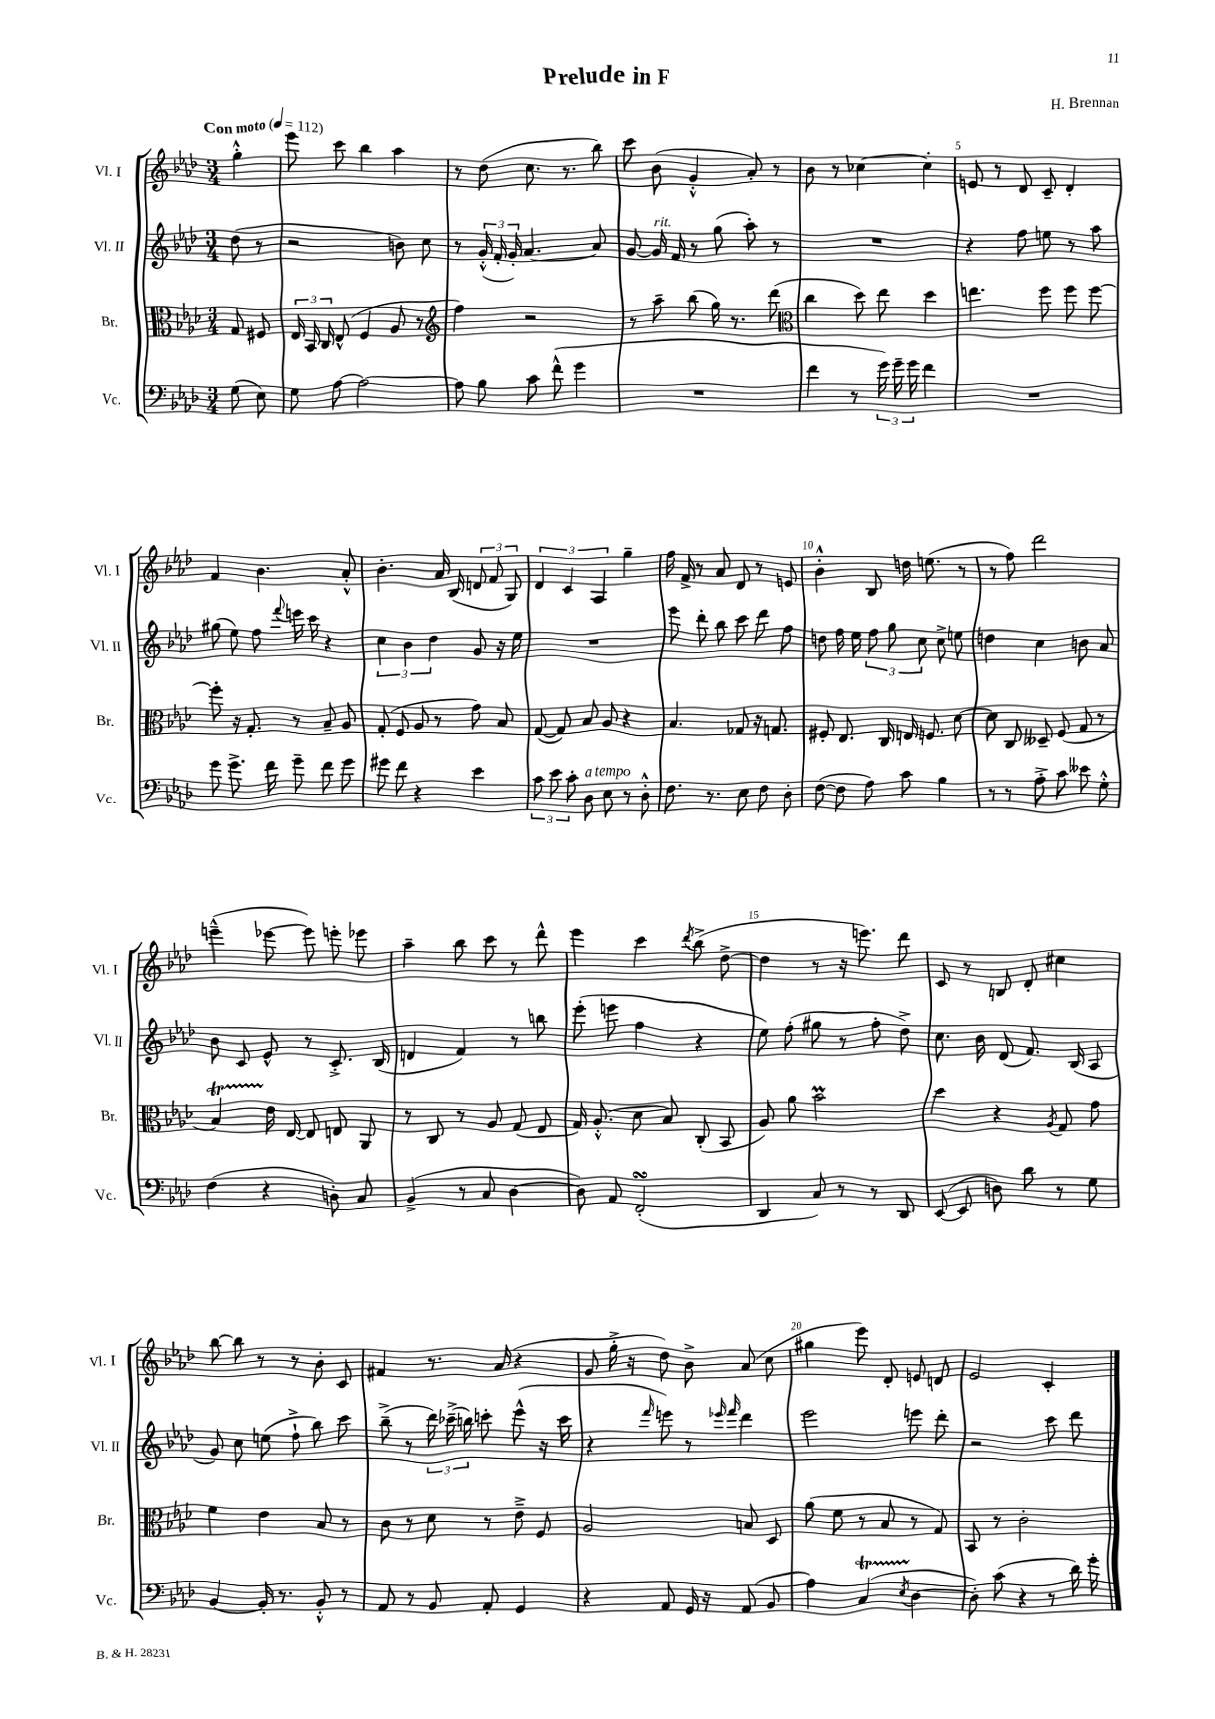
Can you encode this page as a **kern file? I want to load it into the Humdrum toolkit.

**kern	**kern	**kern	**kern
*staff4	*staff3	*staff2	*staff1
*clefF4	*clefC3	*clefG2	*clefG2
*k[b-e-a-d-]	*k[b-e-a-d-]	*k[b-e-a-d-]	*k[b-e-a-d-]
*M3/4	*M3/4	*M3/4	*M3/4
*MM112	*MM112	*MM112	*MM112
(8G	8G	(8dd-	4gg'^^
8E-)	8F#	8r	.
=	=	=	=
8G	24E-	2r	8eee-
.	24BB-	.	.
.	24C	.	.
[8A-	(8E-^^	.	8ccc
2A-_	4F	.	4bb-
.	8A-	8b)	4aa-
.	8r	8cc	.
=	=	=	=
*	*clefG2	*	*
8A-]	4ff)	8r	8r
8B-	.	(24g'^^	(8dd-
.	.	24f'	.
.	.	24g')	.
8c	2r	[4.a-	8.cc
(8f^^	.	.	.
.	.	.	8.r
4g	.	.	.
.	.	8a-]	8bb-)
=	=	=	=
2.r	8r	[8g	8ccc
.	8aa-~	16g]	(8b-
.	.	16f	.
.	(8bb-	8r	4g'^^
.	16gg)	(8gg	.
.	8.r	.	.
.	.	8aa-')	8a-')
.	(8ddd-	8r	8r
=	=	=	=
*	*clefC3	*	*
4f	4cc	2.r	8b-
.	.	.	8r
8r	8dd-)	.	[4cc-
24g)	8ee-	.	.
24g~	.	.	.
24g	.	.	.
4f	4dd-	.	4cc-']
=	=	=	=
2.r	4.ee	4r	8e
.	.	.	8r
.	.	8ff	8d-
.	8ff	8ee	8c~
.	8ff	8r	4d-'
.	[8ff	8aa-	.
=	=	=	=
8g	8ff']	(8gg#	4f
8.g^	16r	8ee-)	.
.	8.G'	.	.
.	.	8ff	4.b-
16f	.	.	.
.	.	8qqfff	.
8g~	8r	16eee	.
.	.	16ccc	.
8f	8B-~	4r	.
8g	8A-	.	8a-'^^
=	=	=	=
8g#	(8G'	6cc	4.b-'
8f	8F	.	.
.	.	6b-	.
4r	8A-	.	.
.	.	6dd-	.
.	8r	.	16a-
.	.	.	(16B-
4e-	8g)	8g	12d
.	.	.	12f
.	8B-	16r	.
.	.	.	12G)
.	.	16ee-	.
=	=	=	=
12c	([8G	2.r	6d-
12e-	.	.	.
.	8G])	.	.
12c'	.	.	6c
8D-	8B-	.	.
.	.	.	6A-
8E-	8A-	.	.
8r	4r	.	4gg~
8D-'^^	.	.	.
=	=	=	=
8.F	4.B-	8eee-	16ff
.	.	.	16f^
.	.	8ddd-'	8r
8.r	.	.	.
.	.	8bb-	8a-
8E-	8G-	8ccc	8d-
8F	16r	8ddd-	8r
.	8.G	.	.
8D-'	.	8ff	8e
=	=	=	=
([8F	8F#'	8dd	4b-'^^
8F]	8.E-	16ff	.
.	.	16ee-	.
8A-)	.	12ff	8B-
.	16C	.	.
.	.	12gg	.
8c	16E	.	16dd
.	.	12cc	.
.	8.F	.	(8.ee
4B-	.	8cc^	.
.	[8d-	8ee	8r
=	=	=	=
8r	8d-]	4dd	8r
8r	8C	.	8ff)
8A-'^	8D--~	4cc	2ddd-
8c	(8F	.	.
8e--	8G	8b	.
8G'^^	8r	8a-	.
=	=	=	=
(4F	4B-)	8b-	(4eee~^^
.	.	8c	.
4r	16e-	8e-^^	[8eee-
.	[16E-	.	.
.	8E-]	8r	8eee-])
8D')	8E	8.c'^	8eee'
8C	8AA-	.	8eee-
.	.	(16B-	.
=	=	=	=
(4BB-^	8r	4d	4aa-~
.	8C	.	.
8r	8r	4f)	8bb-
8C	8A-	.	8ccc
[4D-	(8G	8r	8r
.	8E-	8bb	8ddd-^^
=	=	=	=
8D-])	16G)	(8eee-'	4eee-
.	(8.A-'^^	.	.
8AA-	.	8eee	.
(2FF'	8d-	4ff	4ccc
.	8B-)	.	.
.	.	.	8qddd-
.	(8C'	4r	(8bb-^
.	8BB-	.	[8dd-^
=	=	=	=
4DD-	8A-)	8ee-)	4dd-]
.	8a-	(8ff'	.
8C)	2b-	8gg#	8r
8r	.	8r	16r
.	.	.	8.eee)
8r	.	8ff'	.
8DD-	.	8dd-^)	8ddd-
=	=	=	=
([8EE-	4dd-	8.cc	8c
8EE-]	.	.	8r
.	.	16b-	.
8D)	4r	(8d-	8B
8d-	.	8.f)	8d-'
.	8qA-	.	.
8r	8G	.	4cc#
.	.	(16B-	.
8G	8g	8A-	.
=	=	=	=
[4BB-	4f	8g)	[8bb-
.	.	8cc	8bb-]
16BB-']	4e-	(8ee	8r
8.r	.	.	.
.	.	8ff`^	8r
8BB-'^^	8B-	8bb-)	8b-'
8r	8r	8ccc	8c
=	=	=	=
8AA-	8c	(8bb-~^	4f#
8r	8r	8r	.
8BB-	8d-	24ddd-)	8.r
.	.	(24ccc-~^	.
.	.	24bb)	.
8AA-'	8r	8ccc'	.
.	.	.	(16a-
4GG	8e-~^	(8eee-^^	4r
.	8F	16r	.
.	.	16ccc	.
=	=	=	=
4r	2A-	4r	8g
.	.	.	16gg'^
.	.	.	16r
.	.	16qqfff	.
8AA-	.	8eee)	8dd-)
16GG	.	8r	8b-^
16r	.	.	.
.	.	16qqeee-	.
.	.	16qqfff	.
(8AA-	8B	4ddd-	(8a-
8BB-	8D-	.	8cc
=	=	=	=
4A-)	(8a-	2eee-	4gg#
.	8f	.	.
(4C	8r	.	8eee-)
.	8B-	.	8d-'
8qE-	.	.	.
[4D-	8r	8eee	8e
.	8G)	8ddd-'	8d
=	=	=	=
8D-'])	8BB-	2r	2e-
(8c	8r	.	.
4r	2c'	.	.
8r	.	8ccc	4c'
16d-)	.	8ddd-	.
16g'	.	.	.
==	==	==	==
*-	*-	*-	*-
